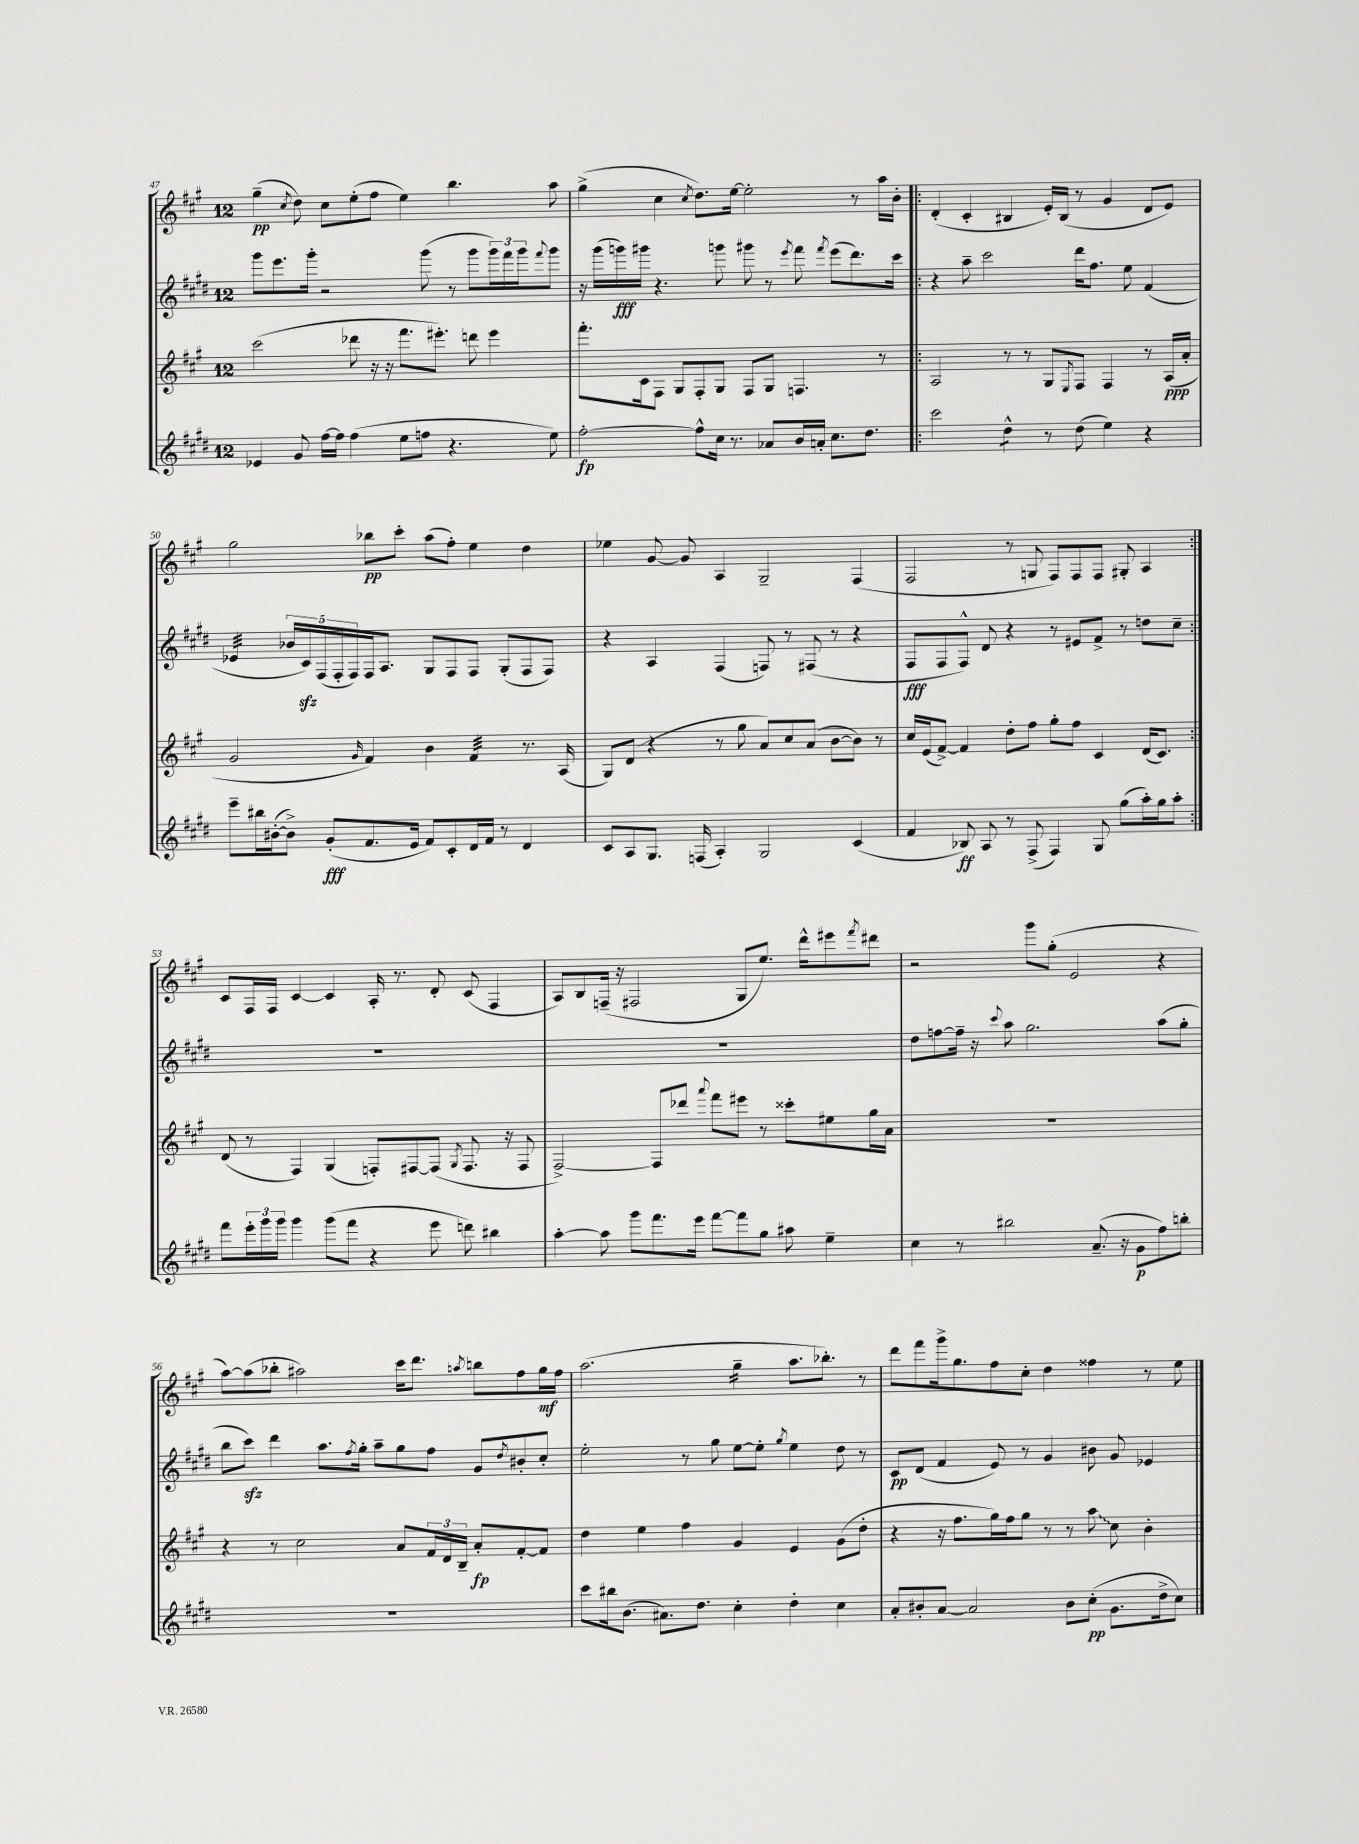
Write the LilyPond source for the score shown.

<<
\new StaffGroup <<
\new Staff = "s0" {
    \clef treble \key a \major \once \override Staff.TimeSignature.style = #'single-digit \time 12/8
    gis''4--\pp( \acciaccatura { cis''8 } d''8) cis''8 e''8-.( fis''8 e''4) b''4. a''8 |
    gis''4->( cis''4 \acciaccatura { cis''8 } d''8.) e''16~ e''2-. r8 a''16 b'16-. |
    \repeat volta 2 { d'4-.( cis'4-. bis4 e'16-.) bis16( r8 gis'4 d'8 e'8) |
    gis''2 bes''8\pp cis'''8-. a''8( fis''8-.) e''4 d''4 |
    ees''4 gis'8~ gis'8 a4 gis2-- fis4( |
    fis2 r8 g8 fis8) fis8 fis8 gis8-. a4 | }
    cis'8 fis16 fis16 cis'4~ cis'4 a16-. r8. d'8-. cis'8( fis4 |
    a8) b8 f16--( r16 fis2 gis8 e''8.) d'''16-^ eis'''8 \acciaccatura { fis'''8 } dis'''8 |
    r2 gis'''8 gis''8-.( e'2 r4 |
    a''8~) a''8( bes''8-. ais''2) cis'''16 d'''8. \acciaccatura { a''8 } b''8 fis''8 gis''16\mf fis''16 |
    a''2.( gis''4:16-- a''8. bes''8.-.) r8 |
    d'''8 fis'''8 gis'''16-> gis''8. fis''8 cis''8-. d''4 fisis''4 r8 e''8 \bar "|." |
}
\new Staff = "s1" {
    \clef treble \key e \major \once \override Staff.TimeSignature.style = #'single-digit \time 12/8
    gis'''8 e'''8. gis'''16-. r2 gis'''8( r8 gis'''8 \tuplet 3/2 { gis'''16) fis'''16 gis'''16 } \appoggiatura { fis'''8 } gis'''8 |
    r16 gis'''16( g'''16\fff) gis'''16 r4. g'''8 gis'''8 r8 \acciaccatura { e'''8 } fis'''8 \acciaccatura { fis'''8 } e'''8( dis'''8.) cis'''16 |
    \repeat volta 2 { r4 a''8-- cis'''2 dis'''16 fis''8. e''8 fis'4( |
    ees'4:32 \tuplet 5/4 { bes'16 cis'16\sfz) fis16( fis16-. fis16) } fis16 a8. gis8 fis8 fis8 gis8-.( fis8 fis8) |
    r4 a4 fis4( f8) r8 fis8( r8 r4 |
    fis8\fff fis8 fis8-^) dis'8 r4 r8 eis'8 fis'8-> r8 d''8 cis''8-- | }
    R1. |
    R1. |
    dis''8 f''8~ f''16-- r16 \appoggiatura { cis'''8 } a''8 gis''2. a''8( gis''8-. |
    b''8 cis'''8\sfz) dis'''4 a''8. \acciaccatura { fis''8 } gis''16-. a''8-- gis''8 fis''8 gis'8 \acciaccatura { dis''8 } bis'8-. cis''8-. |
    e''2-. r8 gis''8 e''8~ e''8-. \acciaccatura { gis''8 } e''4 dis''8 r8 |
    cis'8\pp dis'8( fis'4 e'8) r8 gis'4 bis'8 gis'8 ees'4 \bar "|." |
}
\new Staff = "s2" {
    \clef treble \key a \major \once \override Staff.TimeSignature.style = #'single-digit \time 12/8
    cis'''2( des'''8 r16 r16 fis'''8. eis'''8.-.) d'''8 eis'''4 |
    fis'''8.-. cis'16 fis8 gis8 fis8-. gis8 fis8 gis8 f4. r8 |
    \repeat volta 2 { a2 r8 r8 gis8 \acciaccatura { e8 } fis8 fis4 r8 a16\ppp( a'16-. |
    gis'2 \grace { gis'16 } fis'4) b'4 fis'4:32 r8. a16( |
    gis8) d'8( r4 r8 gis''8 a'8) cis''8 a'8( b'8~ b'8) r8 |
    cis''16 e'16( fis'8~->) fis'4 d''8-. fis''8 gis''8-. fis''8 cis'4 d'16( cis'8.) | }
    d'8( r8 fis4) gis4( f8-.) fis8~ fis8( \acciaccatura { gis8 } fis8. r16 fis8 |
    fis2~->) fis8 des'''8 \appoggiatura { a'''8 } fis'''8 eis'''8 r8 cisis'''8-. eis''8 gis''16 a'16 |
    R1. |
    r4 r8 cis''2 a'8 \tuplet 3/2 { fis'16 d'16 b16-- } a'8-.\fp fis'8~-. fis'8 |
    d''4 e''4 fis''4 gis'4 e'4 gis'8( d''8-. |
    r4 r16 fis''8. gis''16) fis''16 gis''8 r8 r8 \once \override Glissando.style = #'zigzag a''8\glissando cis''8 b'4-. \bar "|." |
}
\new Staff = "s3" {
    \clef treble \key e \major \once \override Staff.TimeSignature.style = #'single-digit \time 12/8
    ees'4 gis'8 fis''16~ fis''16 fis''4( e''8 f''8 r4. e''8) |
    fis''2~-.\fp fis''8-^ cis''16 r8. aes'8 b'16 a'16-. cis''8. dis''8. |
    \repeat volta 2 { cis'''2 dis''4:8-^ r8 dis''8( e''4) r4 |
    e'''8-- bis''16 bis'16~-.( bis'8->) gis'8-.\fff( fis'8. e'16 fis'8) cis'8-. dis'16 fis'16 r8 dis'4 |
    cis'8 a8 gis8. f16( a4-.) gis2 cis'4( |
    fis'4 bes8\ff) a8 r8 fis8->( fis4) gis8 gis''8( a''16-.) gis''16 a''8-. | }
    fis'''8 \tuplet 3/2 { e'''16-. gis'''16 gis'''16 } gis'''4 gis'''8( fis'''8 r4 e'''8 d'''8) bis''4 |
    a''4~-. a''8 gis'''8 fis'''8. e'''16 fis'''8~ fis'''8 gis''8 ais''8 e''4-- |
    cis''4 r8 bis''2 a'8.--( r16 gis'8\p fis''8) b''8-. |
    R1. |
    cis'''8 bis''16 b'8.( ais'8.) dis''8. cis''4-. dis''4-. cis''4 |
    a'8-. bis'8-. a'8~ a'2 bis'8 cis''8-.\pp( gis'8. dis''16-> cis''8) \bar "|." |
}
>>
>>
\layout { \context { \Score currentBarNumber = #47 } }
